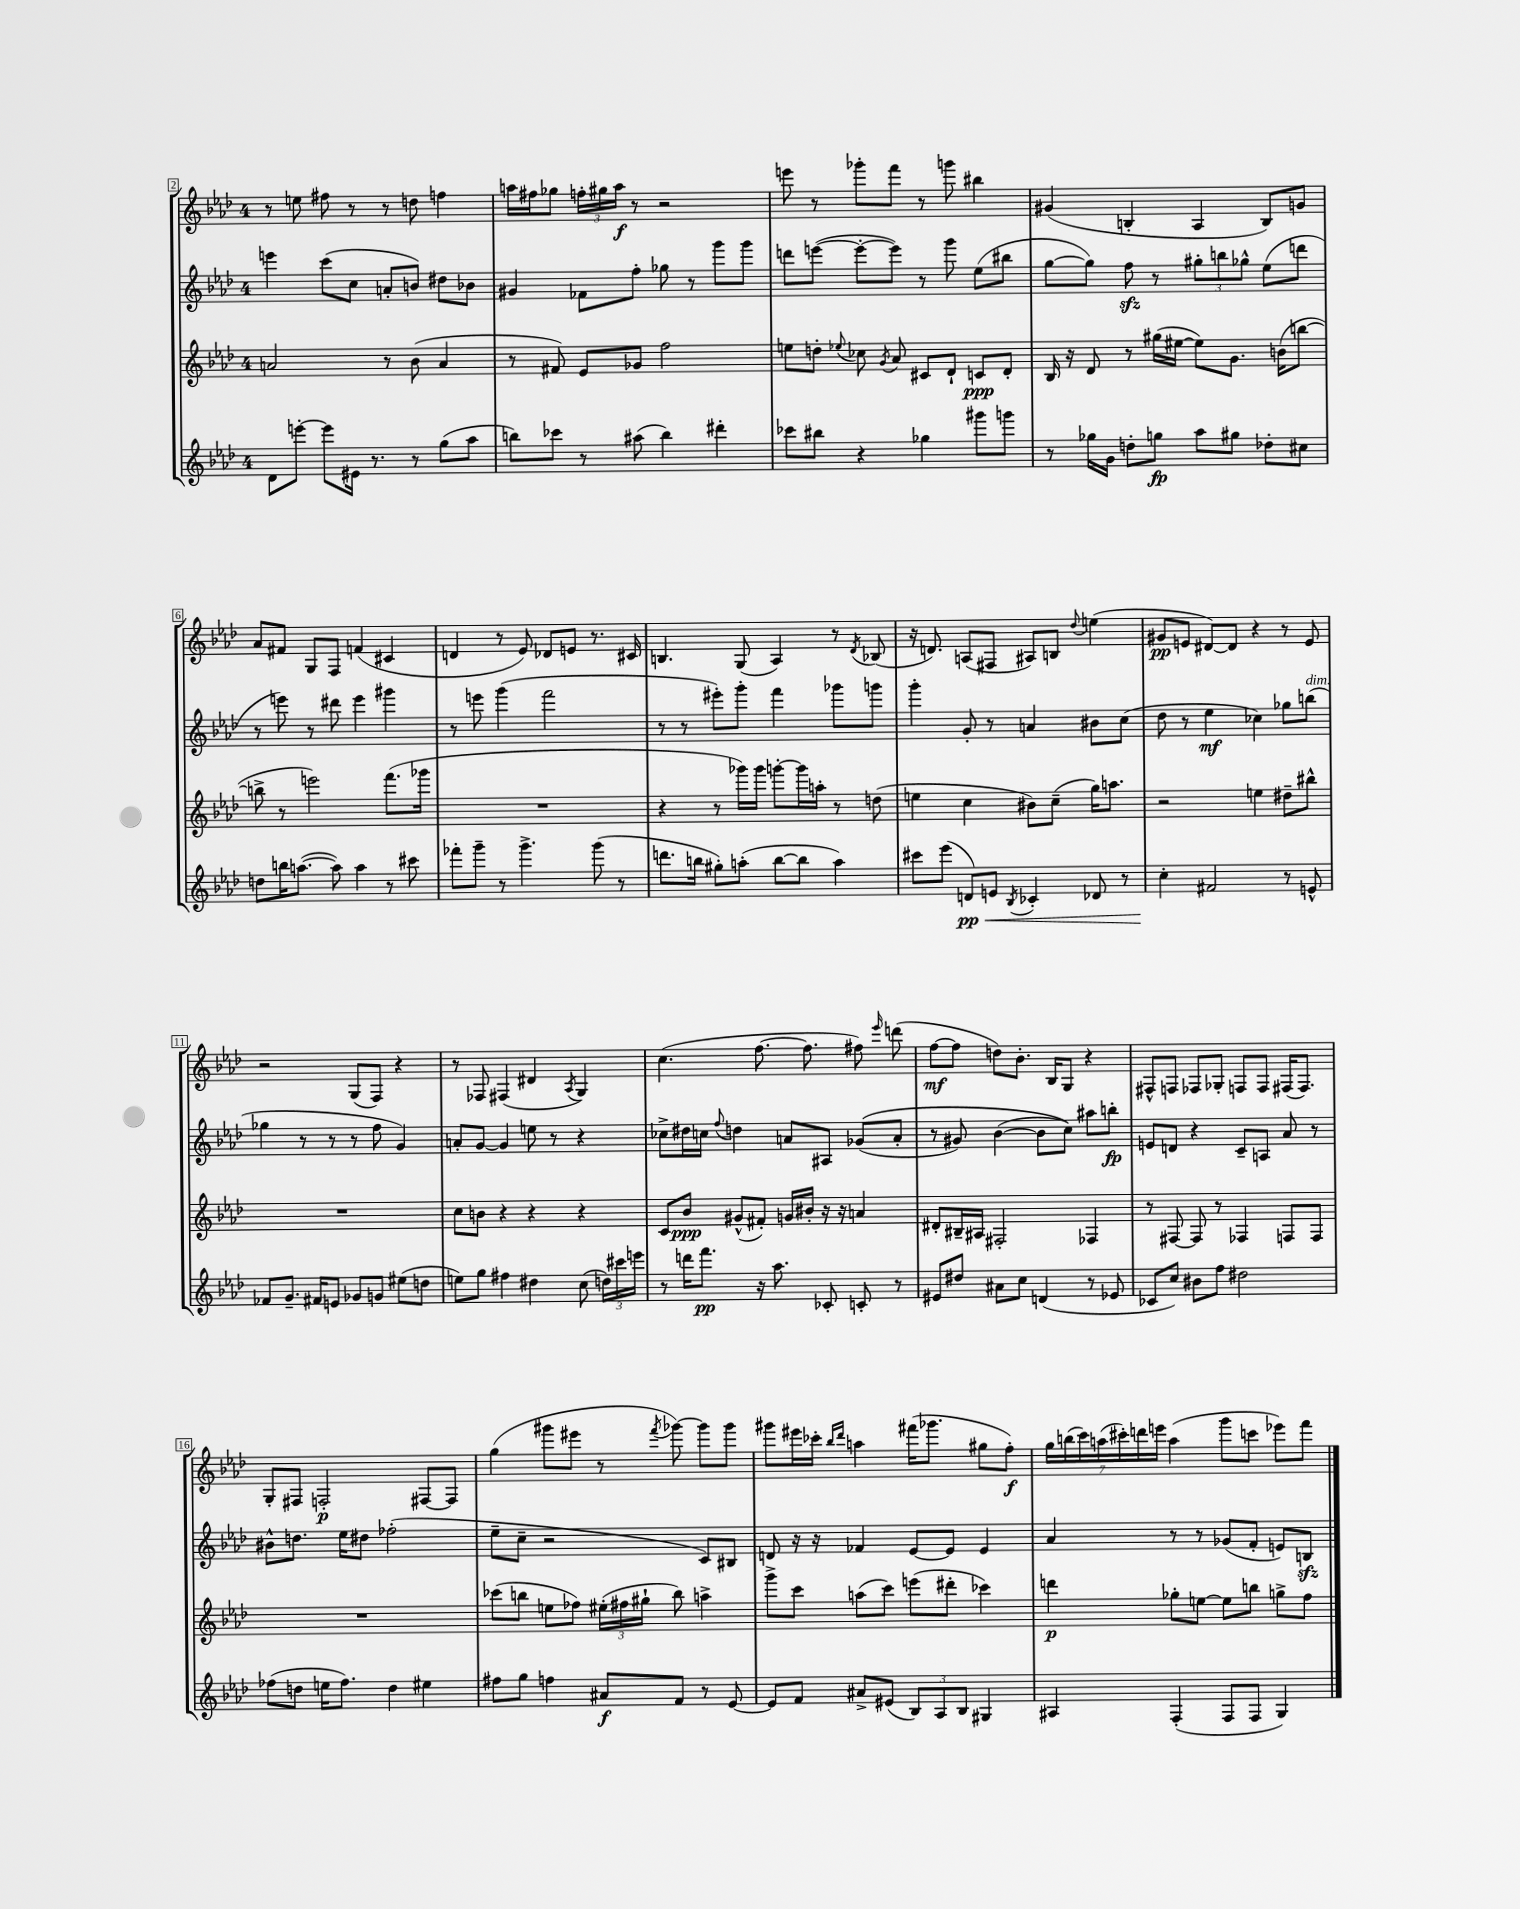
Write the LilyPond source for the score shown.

<<
\new StaffGroup <<
\new Staff = "s0" {
    \clef treble \key aes \major \once \override Staff.TimeSignature.style = #'single-digit \time 4/4
    \autoBeamOff r8 e''8 fis''8 r8 r8 d''8 f''4 |
    a''16[ fis''16 ges''8] \tuplet 3/2 { f''16[-. gis''16 a''16]\f } r8 r2 |
    e'''8 r8 ges'''8[-. f'''8] r8 g'''8 bis''4 |
    gis'4( b4-. aes4 b8[) g'8] |
    aes'8[ fis'8] g8[ f8] f'4( cis'4 |
    d'4 r8 ees'8) des'8[ e'8] r8. cis'16 |
    b4. g8( aes4) r8 \acciaccatura { des'8 } bes8( |
    r16 d'8.) a8[( fis8] ais8[) b8] \appoggiatura { des''8 } e''4( |
    gis'8[\pp e'8] dis'8[~) dis'8] r4 r8 e'8 |
    r2 g8[( f8]) r4 |
    r8 fes8 fis4( dis'4 \acciaccatura { aes8 } g4) |
    c''4.( f''8.~ f''8. fis''8) \grace { ees'''16 } d'''8( |
    f''8[~\mf f''8] d''8[) bes'8.]-. bes16[ g8] r4 |
    fis8[-^ f8] fes8[ ges8]-. f8[ f8] fis16[( fis8.]) |
    g8[-. fis8] f2-.\p fis8[~ fis8] |
    g''4( gis'''8[ eis'''8] r8 \acciaccatura { f'''8 } ges'''8~) ges'''8[ ges'''8] |
    gis'''8[ eis'''16 ces'''16]-. \grace { bes''16[ des'''16] } a''4 fis'''16[( ges'''8.] gis''8[ f''8]-.\f) |
    \tuplet 7/4 { g''16[ b''16( c'''16) a''16( cis'''16-.) d'''16 e'''16] } a''4( g'''8[ c'''8] ees'''8[) f'''8] \bar "|." |
}
\new Staff = "s1" {
    \clef treble \key aes \major \once \override Staff.TimeSignature.style = #'single-digit \time 4/4
    \autoBeamOff e'''4 c'''8[( c''8] a'8[-. b'8]) dis''8[ bes'8] |
    gis'4 fes'8[ f''8]-. ges''8 r8 g'''8[ g'''8] |
    d'''8[ e'''8]~( e'''8[~-. e'''8]) r8 g'''8 ees''8[( bis''8] |
    g''8[~ g''8]) f''8\sfz r8 \tuplet 3/2 { gis''8[-. b''8 ges''8]-^ } ees''8[( d'''8] |
    r8 e'''8) r8 dis'''8 e'''4 gis'''4 |
    r8 e'''8 g'''4( f'''2 |
    r8 r8 eis'''8[-.) g'''8]-. f'''4 ges'''8[ g'''8] |
    g'''4-. g'8-. r8 a'4 bis'8[ c''8]( |
    des''8 r8 ees''4\mf ces''4) ges''8[ b''8]^\markup { \italic "dim." }( |
    ges''4 r8 r8 r8 f''8 g'4) |
    a'8[-. g'8]~ g'4 e''8 r8 r4 |
    ces''8[-> dis''16 c''16] \appoggiatura { f''8 } d''4 a'8[ ais8] ges'8[(\( a'8]-. |
    r8 gis'8) bes'4~( bes'8[ c''8])\) ais''8[ b''8]-.\fp |
    e'8[ d'8] r4 c'8[-- a8] aes'8 r8 |
    bis'8[-^ d''8.] ees''16[ dis''8] fes''2-.( |
    ees''8[-- c''8]-- r2 c'8[) bis8] |
    d'8 r16 r16 fes'4 ees'8[~ ees'8] ees'4 |
    aes'4 r8 r8 ges'8[( f'8]-. e'8[) b8]\sfz \bar "|." |
}
\new Staff = "s2" {
    \clef treble \key aes \major \once \override Staff.TimeSignature.style = #'single-digit \time 4/4
    \autoBeamOff a'2 r8 bes'8( a'4 |
    r8 fis'8) ees'8[ ges'8] f''2 |
    e''8[ d''8]-. \appoggiatura { ees''8 } ces''8 \acciaccatura { g'8 } aes'8 cis'8[ des'8]-! c'8[\ppp des'8]-. |
    bes16 r16 des'8 r8 gis''16[( eis''16]~ eis''8[) g'8.] b'16[( b''8]~ |
    b''8-> r8 e'''2) f'''8.[( ges'''16] |
    R1 |
    r4 r8 ges'''16[) ges'''16] g'''8[~-. g'''16 a''16]-. r8 d''8( |
    e''4 c''4 bis'8[) c''8]--( g''16[) a''8.] |
    r2 e''4 dis''8[-- bis''8]-^ |
    R1 |
    c''8[ b'8] r4 r4 r4 |
    c'8[ bes'8]\ppp gis'8[-^( fis'8]-.) g'16[ bis'16]-. r16 r16 a'4 |
    dis'8[-. bis16-- ais16] fis2-. fes4 |
    r8 fis8~ fis8 r8 fes4 f8[ f8] |
    R1 |
    ces'''8[( b''8] e''8[ fes''8]) \tuplet 3/2 { eis''16[-.( fis''16 gis''16]-! } b''8) a''4-> |
    g'''8[-> c'''8] a''8[( c'''8]) e'''8[( dis'''8]-. ces'''4) |
    d'''4\p ges''8[-. e''8]~ e''8[ b''8] g''8[-> f''8] \bar "|." |
}
\new Staff = "s3" {
    \clef treble \key aes \major \once \override Staff.TimeSignature.style = #'single-digit \time 4/4
    \autoBeamOff des'8[ e'''8]~-. e'''8[ eis'16] r8. r8 g''8[( aes''8] |
    b''8[) ces'''8] r8 ais''8( b''4) dis'''4-. |
    ces'''8[ bis''8] r4 ges''4 gis'''8[ g'''8] |
    r8 ges''16[ g'16] d''8[-. g''8]\fp aes''8[ gis''8] des''8[-. cis''8] |
    d''8[ b''16 a''8.]~( a''8) a''4 r8 cis'''8 |
    fes'''8[-. g'''8]-- r8 g'''4.-> g'''8( r8 |
    d'''8.[ b''16] gis''8[-.) a''8]-.( b''8[~ b''8] a''4) |
    cis'''8[ ees'''8]( d'8[\pp\<) e'8] \acciaccatura { bes8 } ces'4-. des'8 r8 |
    c''4-.\! fis'2 r8 e'8-^ |
    fes'8[ g'8.]-- fis'16[ e'8] ges'8[ g'8] eis''8[( d''8] |
    e''8[) g''8] fis''4 dis''4 c''8( \tuplet 3/2 { d''16[) cis'''16 e'''16] } |
    r8 d'''16[ f'''8.]\pp r16 aes''8. ces'8-. c'8-. r8 |
    eis'8[ dis''8] ais'8[ c''8] d'4( r8 ees'8 |
    ces'8[ c''8]) bis'8[ f''8] dis''2 |
    fes''8[( d''8] e''16[ fes''8.]) d''4 eis''4 |
    fis''8[ g''8] f''4 ais'8[\f f'8] r8 ees'8~ |
    ees'8[ f'8] ais'8[-> eis'8]( \tuplet 3/2 { bes8[) aes8 bes8] } gis4 |
    ais4 f4-.( f8[ f8] g4) \bar "|." |
}
>>
>>
\layout { \context { \Score currentBarNumber = #2 \override BarNumber.stencil = #(make-stencil-boxer 0.1 0.3 ly:text-interface::print) } }
